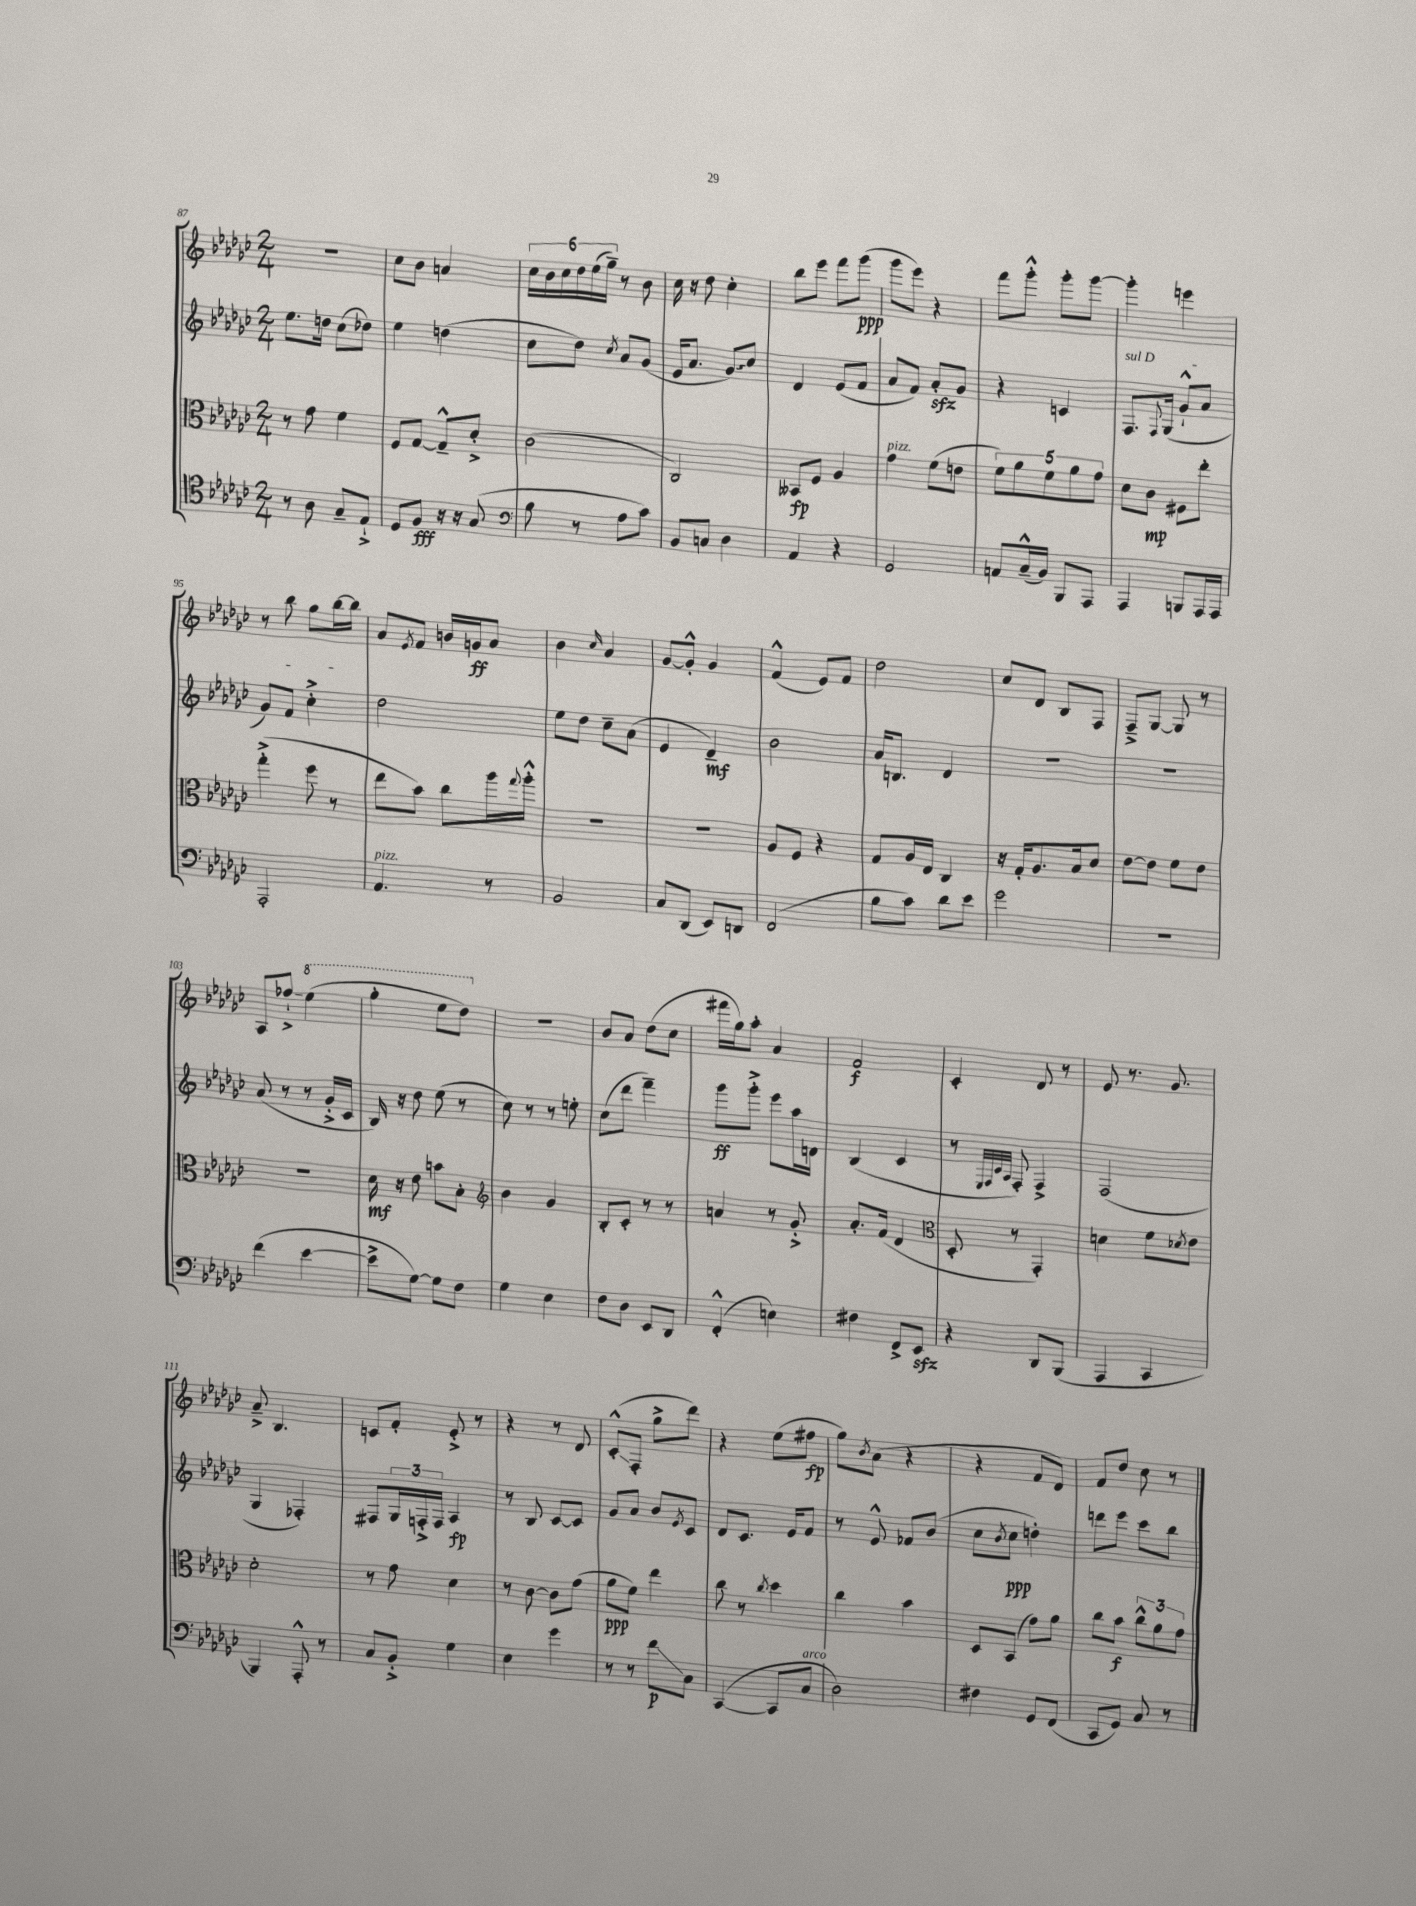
<<
\new StaffGroup <<
\new Staff = "s0" {
    \clef treble \key ges \major \numericTimeSignature \time 2/4
    r2 |
    ces''8 bes'8 a'4 |
    \tuplet 6/4 { ces''16 bes'16 ces''16 des''16 ees''16( ges''16--) } r8 bes'8 |
    ces''16 r16 des''8 ces''4-. |
    bes''8 ees'''8 f'''8 ges'''8\ppp( |
    ges'''8 ees'''8) r4 |
    f'''8 ges'''8-.-^ ges'''8-. ges'''8~ |
    ges'''4-. e'''4 |
    r8 bes''8 ges''8 bes''16~ bes''16 |
    aes'8 \acciaccatura { ees'8 } f'8 b'16 g'16\ff aes'8 |
    bes'4 \grace { ces''16 } aes'4 |
    ges'8~ ges'8-.-^ ges'4 |
    f'4-^( ees'8) f'8 |
    des''2 |
    ces''8 des'8 bes8 f8 |
    f8---> ges8~ ges8 r8 |
    aes8 fes''8-!->\glissando \ottava #1 ees'''4( |
    ges'''4-. ees'''8 des'''8) \ottava #0 |
    R2 |
    bes'8 aes'8 des''8( ces''8 |
    fis'''16 ges''16) aes''8-. aes'4 |
    f'2\f |
    ces'4-. des'8 r8 |
    ees'8 r8. ges'8. |
    aes'8---> bes4. |
    c'8 f'8-. ees'8-.-> r8 |
    r4 r8 des'8 |
    ces'8-.-^\glissando( f8-. ges''8-> des'''8) |
    r4 ees''8( fis''8\fp |
    ges''8) \acciaccatura { bes'8 } aes'8( r4 |
    r4 f'8 des'8) |
    f'8 des''8 ces''8 r8 \bar "|." |
}
\new Staff = "s1" {
    \clef treble \key ges \major \numericTimeSignature \time 2/4
    ees''8. d''16 ces''8( des''8) |
    ees''4 d''4( |
    ces''8 des''8) \acciaccatura { ces''8 } aes'8 ges'8( |
    ees'16 aes'8. \once \override Glissando.style = #'zigzag ges'8\glissando) ces''8 |
    des'4 ees'8( f'8 |
    aes'8 f'8) aes'8-.\sfz ges'8 |
    r4 c'4 |
    \once \override TextSpanner.bound-details.left.text = \markup { \italic "sul D" } f8.\startTextSpan \appoggiatura { f8 } ges16( ges'8-!-^ aes'8 |
    ges'8) f'8 ces''4-.->\stopTextSpan |
    des''2 |
    ees''8 des''8 ces''8-- aes'8( |
    ees'4 des'4--\mf) |
    bes'2 |
    aes'16 b8. des'4 |
    R2 |
    R2 |
    aes'8( r8 r8 ges'16-.-> ces'16 |
    bes16) r16 des''8 ees''8( r8 |
    ces''8) r8 r8 e''8-. |
    ces''8( des'''8 f'''4--) |
    ges'''8\ff ges'''8-.-> ees'''8 aes''16 d'16 |
    bes4( ces'4 |
    r8 \grace { ees32 f32 ces'32 aes32 } f8-.) f4-> |
    f2( |
    ges4 fes4-.) |
    fis8 \tuplet 3/2 { ges16 f16-.-> f16 } aes4\fp |
    r8 bes8 ces'8~ ces'8 |
    ges'8 aes'8 bes'8 \acciaccatura { ees'8 } ces'8 |
    des'8 ces'8. ees'16 f'8 |
    r8 ees'8-^ fes'8 bes'8( |
    ces''8 \acciaccatura { bes'8 } ces''8\ppp d''4-.) |
    d'''8 ees'''8 ces'''8 bes''8 \bar "|." |
}
\new Staff = "s2" {
    \clef alto \key ges \major \numericTimeSignature \time 2/4
    r8 ges'8 f'4 |
    f8 ges8~ ges8---^ des'8-.-> |
    ces'2( |
    ces2) |
    beses,8\fp f8 aes4 |
    ges'4^\markup { \italic "pizz." } f'8( e'8 |
    \tuplet 5/4 { f'8) aes'8 f'8 aes'8 ges'8 } |
    des'8 ces'8\mp fis8 ees''8-. |
    ges''4-.->( f''8 r8 |
    ees''8 bes'8) ces''8 aes''16 \appoggiatura { ges''8 } aes''16-.-^ |
    R2 |
    R2 |
    aes8 f8 r4 |
    ges8 aes16 ees16 ces4 |
    r16 ges16-. aes8. bes16 des'8 |
    ees'8~ ees'8 f'8 ees'8 |
    R2 |
    des'16\mf r16 \once \override Glissando.style = #'zigzag ees'8\glissando b'8 bes8-. |
    \clef treble bes'4 ges'4 |
    bes8-. ces'8-. r8 r8 |
    a'4 r8 ges'8-.-> |
    aes'8.-. f'16( des'4 |
    \clef alto des8-. r8 ges,4-.) |
    d'4 f'8 \acciaccatura { des'8 } ees'8 |
    des'2-. |
    r8 ges'8 des'4 |
    r8 ces'8~ ces'8 ges'8( |
    aes'8\ppp f'8) ees''4 |
    ces''8 r8 \acciaccatura { ces''8 } des''4 |
    ces''4 bes'4 |
    des8 bes,8( ges'8) aes'8 |
    ces''8 bes'8\f \tuplet 3/2 { ces''8-^ aes'8 ges'8 } \bar "|." |
}
\new Staff = "s3" {
    \clef tenor \key ges \major \numericTimeSignature \time 2/4
    r8 aes8 ges8-- ees8-!-> |
    des8 f8\fff r16 r16 ges8( |
    \clef bass bes8 r8 aes8 ces'8) |
    bes,8 c8 des4 |
    aes,4 r4 |
    ges,2 |
    a,8 ces16---^( bes,16) bes,,8 aes,,8 |
    aes,,4 b,,8 aes,,16 aes,,16 |
    aes,,2-. |
    aes,4.^\markup { \italic "pizz." } r8 |
    bes,2 |
    ces8 des,8( ees,8) d,8 |
    f,2( |
    bes8 ces'8) des'8 ees'8 |
    ges'2 |
    r2 |
    f'4( ees'4~ |
    ees'8-> ges8~) ges8 f8 |
    ges4 ees4 |
    f8 des8 ees,8 des,8 |
    f,4-.-^( e4) |
    fis4 f,8-> ees,8\sfz |
    r4 des,8 bes,,8( |
    aes,,4 ces,4 |
    bes,,4) aes,,8-.-^ r8 |
    ces8 bes,8-.-> ges4 |
    ees4 ges'4 |
    r8 r8 f'8\glissando\p ces8 |
    ces,4~( ces,8 ces8^\markup { \italic "arco" } |
    des2) |
    fis4 ges,8 f,8( |
    ces,8 ges,8) ces8 r8 \bar "|." |
}
>>
>>
\layout { \context { \Score currentBarNumber = #87 } }
